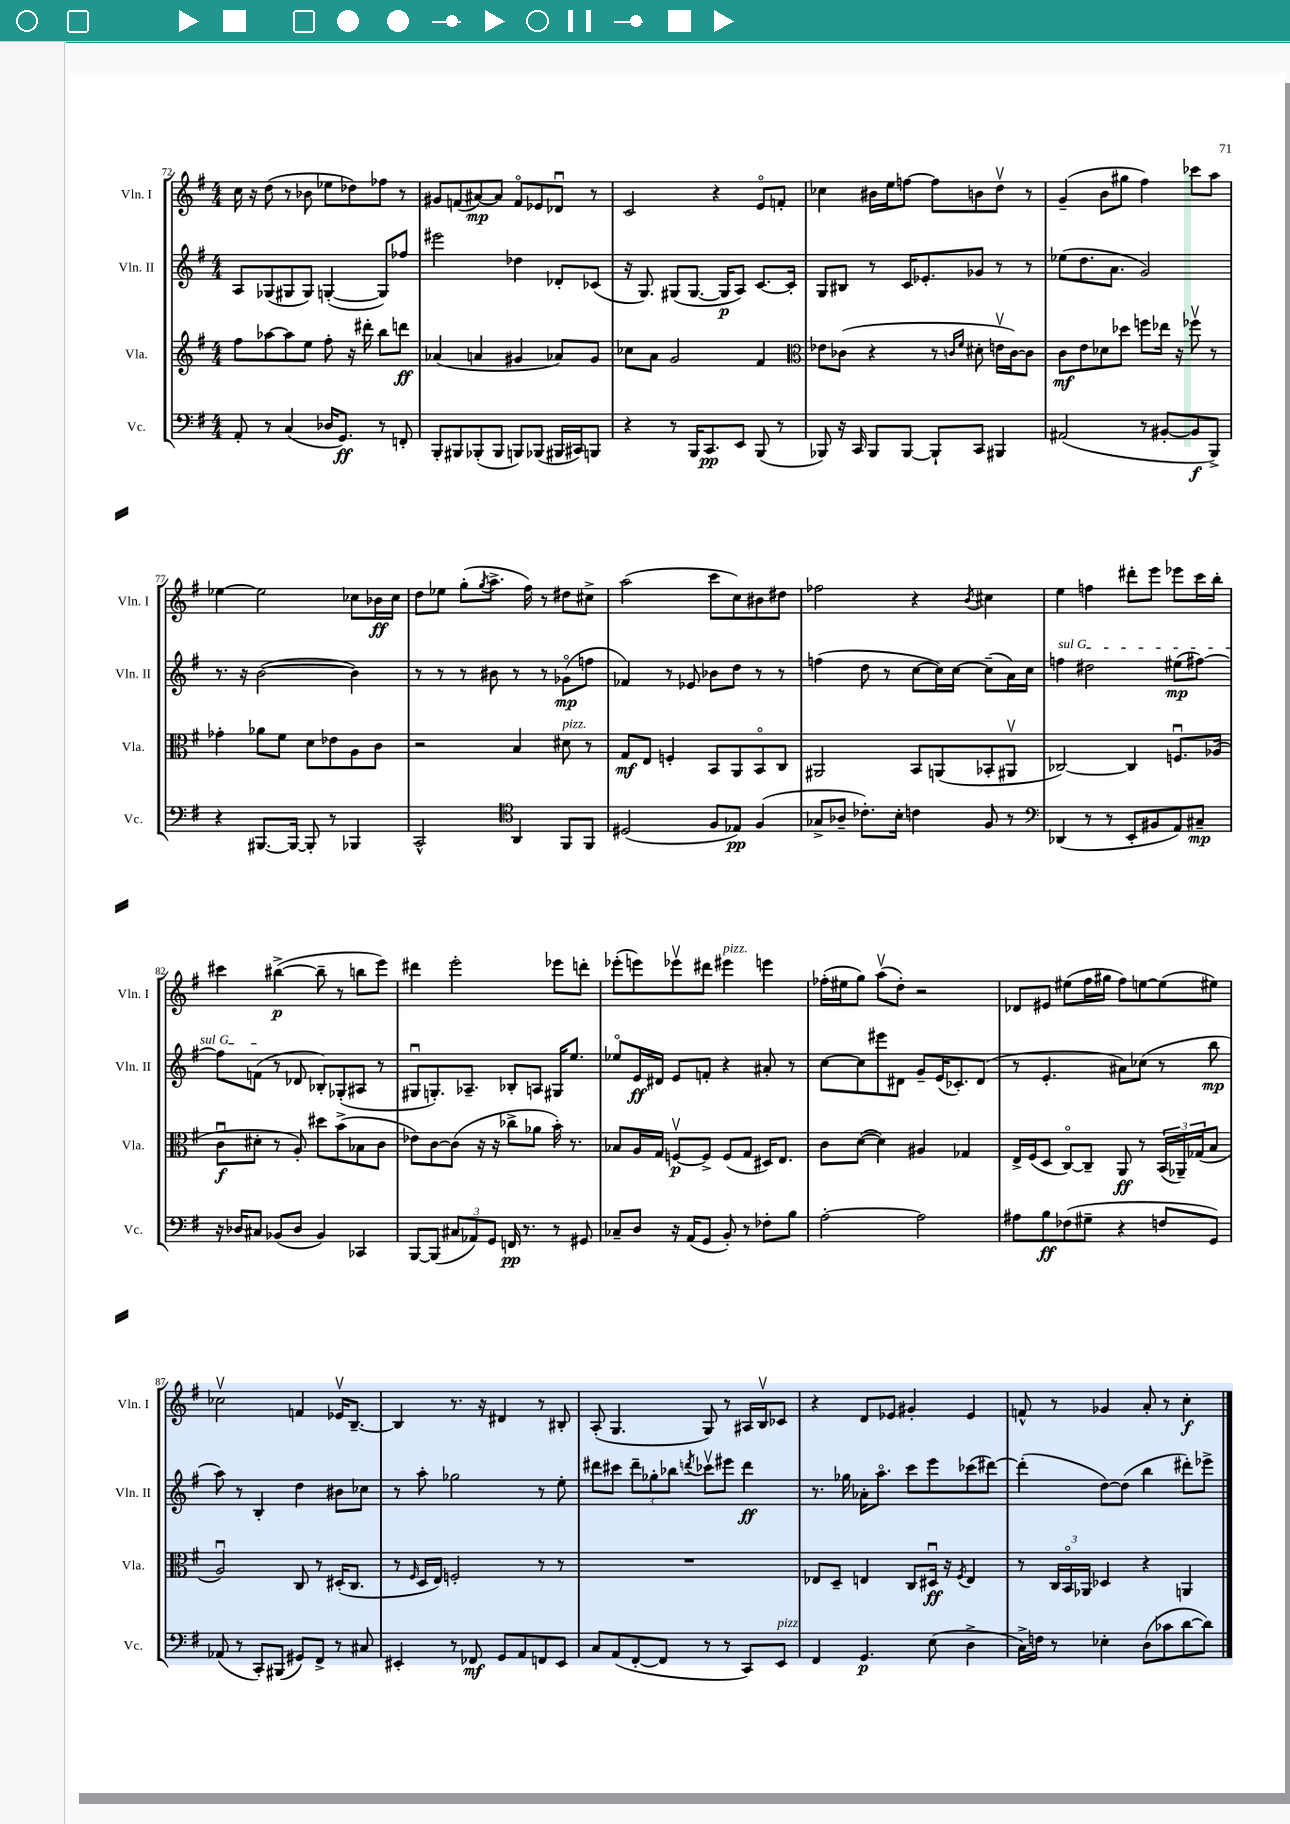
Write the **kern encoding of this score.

**kern	**dynam	**kern	**dynam	**kern	**dynam	**kern	**dynam
*part4	*part4	*part3	*part3	*part2	*part2	*part1	*part1
*staff4	*staff4	*staff3	*staff3	*staff2	*staff2	*staff1	*staff1
*I"Vc.	*	*I"Vla.	*	*I"Vln. II	*	*I"Vln. I	*
*I'Vc.	*	*I'Vla.	*	*I'Vln. II	*	*I'Vln. I	*
*clefF4	*	*clefG2	*	*clefG2	*	*clefG2	*
*k[f#]	*	*k[f#]	*	*k[f#]	*	*k[f#]	*
*M4/4	*	*M4/4	*	*M4/4	*	*M4/4	*
=72	=72	=72	=72	=72	=72	=72	=72
8AA'/	.	8ff#\L	.	8A/L	.	16cc\	.
.	.	.	.	.	.	16r	.
8r	.	[8aa-X\	.	(8G-X/	.	(8dd\	.
(4C/	.	8aa-\]	.	8G#X/	.	8r	.
.	.	8ee\J	.	8G#/J)	.	8b-X\	.
16D-X/KL	.	8ff#'\	.	([4Gn'/	.	8ee-X\L	.
8.GG/J)	ff	.	.	.	.	.	.
.	.	16r	.	.	.	8dd-X\)	.
.	.	16ddd#X'\	.	.	.	.	.
8r	.	8bb\L	.	8G/L])	.	8ff-X\J	.
8FFn'/	.	8dddn\J	ff	8ff-X/J	.	8r	.
=73	=73	=73	=73	=73	=73	=73	=73
8BBB'/L	.	(4a-X/	.	2eee#X\	.	8g#X/L	.
8BBB#X/	.	.	.	.	.	(8fn/	.
(8BBB-X'/	.	4an/	.	.	.	[8a#X/)	mp
8BBB-/J	.	.	.	.	.	8a#/J]	.
8BBBn/L)	.	4g#X/	.	4dd-X\	.	8f/L	.
(8BBB-X/J	.	.	.	.	.	8e-X/	.
16BBB#X/LL	.	8a-X/L)	.	8d-X'/L	.	8d-Xu/J	.
16CC#X/J)	.	.	.	.	.	.	.
8BBBn/J	.	8g#/J	.	(8c-X/J	.	8r	.
=74	=74	=74	=74	=74	=74	=74	=74
4r	.	8cc-X\L	.	16r	.	2c/	.
.	.	.	.	8.G/)	.	.	.
.	.	8a\J	.	.	.	.	.
8r	.	2g/	.	(8G#X/L	.	.	.
16BBB/KL	.	.	.	[8.G#/J	.	.	.
8.CC/	pp	.	.	.	.	.	.
.	.	.	.	.	.	4r	.
.	.	.	.	16G#/KL]	p	.	.
8EE/J	.	.	.	8A/J)	.	.	.
(8BBB/	.	4f#/	.	[8.c/L	.	8e/L	.
8r	.	.	.	.	.	8fn'/J	.
.	.	.	.	16c'/Jk]	.	.	.
=75	=75	=75	=75	=75	=75	=75	=75
*	*	*clefC3	*	*	*	*	*
8BBB-X/)	.	8e-X\L	.	8G/L	.	4cc-X\	.
16r	.	(8c-X\J	.	8B#X/J	.	.	.
16CC/	.	.	.	.	.	.	.
8BBB-/L	.	4r	.	8r	.	16b#X\LL	.
.	.	.	.	.	.	16ee\J	.
[8BBB-/J	.	.	.	16c/KL	.	[8ffn\J	.
.	.	.	.	8.e-X'/	.	.	.
8BBB-`/L]	.	8r	.	.	.	8ff\L]	.
.	.	16qqcn/LL	.	.	.	.	.
.	.	16qqf#/JJ	.	.	.	.	.
8CC/J	.	8d#X'\	.	8g-X/J	.	8bn\	.
4BBB#X/	.	16env\LL	.	8r	.	8ddv\J	.
.	.	[16c\J)	.	.	.	.	.
.	.	8c\J]	.	8r	.	8r	.
=76	=76	=76	=76	=76	=76	=76	=76
(2AA#X/	.	8c\L	mf	(8ee-X\L	.	(4g~/	.
.	.	8e\	.	8.dd\	.	.	.
.	.	8d-X\	.	.	.	8b\L	.
.	.	.	.	8.a\J	.	.	.
.	.	8dd-X\J	.	.	.	8gg#X\J	.
8r	.	8ffn\L	.	2g/)	.	4ff#\)	.
[8BB#X'/L	.	16ee-X\Jk	.	.	.	.	.
.	.	16r	.	.	.	.	.
8BB#/]	f	8ff-Xv\	.	.	.	8ccc-X\L	.
8BBB^/J)	.	8r	.	.	.	8aa\J	.
!!LO:LB:g=z
=77	=77	=77	=77	=77	=77	=77	=77
4r	.	4g-X'\	.	8.r	.	[4ee-X\	.
.	.	.	.	16r	.	.	.
[8.BBB#X/L	.	8a-X\L	.	([2b\	.	2ee-\]	.
.	.	8f#\J	.	.	.	.	.
16BBB#/Jk_	.	.	.	.	.	.	.
8BBB#'/]	.	8d\L	.	.	.	.	.
8r	.	8e-X\	.	.	.	.	.
4BBB-X/	.	8A\	.	4b\])	.	8cc-X\L	.
.	.	8c\J	.	.	.	16b-X\L	ff
.	.	.	.	.	.	16cc-\JJ	.
=78	=78	=78	=78	=78	=78	=78	=78
2CC^^/	.	2r	.	8r	.	8dd\L	.
.	.	.	.	8r	.	8ee-X\J	.
.	.	.	.	8r	.	(8gg'\L	.
.	.	.	.	.	.	8qgg/	.
.	.	.	.	8b#X\	.	8.aa^\J	.
*clefC4	*	*	*	*	*	*	*
4AA/	.	4B/	.	8r	.	.	.
.	.	.	.	.	.	16ff#\)	.
.	.	.	.	8r	.	8r	.
!	!	!LO:TX:a:i:t=pizz.	!	!	!	!	!
8FF#/L	.	8d#X\	.	(8g-X\L	mp	8dd#X\L	.
8FF#/J	.	8r	.	8ffn\J	.	8cc#X^\J	.
=79	=79	=79	=79	=79	=79	=79	=79
(2D#X/	.	8G/L	mf	4f-X/)	.	(2aa\	.
.	.	8E/J	.	.	.	.	.
.	.	4Fn'/	.	8r	.	.	.
.	.	.	.	8e-X/	.	.	.
8F#/L	.	8BB/L	.	8b-X\L	.	8ccc\L	.
8E-X/J)	pp	8AA/	.	8dd\J	.	8cc\)	.
(4F#/	.	8BB/	.	8r	.	8b#X\	.
.	.	8C/J	.	8r	.	8dd#X\J	.
=80	=80	=80	=80	=80	=80	=80	=80
8G-X^/L	.	2AA#X/	.	(4ffn\	.	2ff-X\	.
8A-X~/J	.	.	.	.	.	.	.
8.c-X'\L)	.	.	.	8dd\	.	.	.
.	.	.	.	8r	.	.	.
16B'\Jk	.	.	.	.	.	.	.
4cn\	.	8BB/L	.	[8cc\L	.	4r	.
.	.	(8AAn/	.	16cc\L])	.	.	.
.	.	.	.	[16cc\JJ	.	.	.
.	.	.	.	.	.	8qb/	.
8F#/	.	8BB-X'/	.	(8cc~\L]	.	4cc#X\	.
8r	.	8AA#Xv/J	.	16a\L)	.	.	.
.	.	.	.	16cc\JJ	.	.	.
=81	=81	=81	=81	=81	=81	=81	=81
*clefF4	*	*	*	*	*	*	*
!	!	!	!	!LO:TX:a:i:t=sul G	!	!	!
(4DD-X/	.	[2C-X/)	.	4ffn\	.	4ee\	.
8r	.	.	.	2dd#X\	.	4ffn\	.
8r	.	.	.	.	.	.	.
8EE'/L	.	4C-/]	.	.	.	8ddd#X'\L	.
8BB#X/	.	.	.	.	.	8eee\J	.
8AA/)	.	8.Fnu/L	.	(8ee#X\L	mp	8eee-X\L	.
8C#X~/J	mp	.	.	[8ff#X\J)	.	16ccc\L	.
.	.	(16A-X/Jk	.	.	.	16bb'\JJ	.
!!LO:LB:g=z
=82	=82	=82	=82	=82	=82	=82	=82
16r	.	8cu\L	f	8ff#\L]	.	4ccc#X\	.
16D-X/KL	.	.	.	.	.	.	.
8C#X/J	.	8d#X'\J	.	(8fn\J	.	.	.
(8BB-X/L	.	8r	.	8r	.	([4bb#X^\	p
8D-/J	.	8A'/)	.	8d-X/	.	.	.
4BB-/)	.	8dd#X\L	.	8B-X'/L)	.	8bb#~\]	.
.	.	(8b^\	.	(8G-X'/	.	8r	.
4CC-X/	.	8B-X\	.	8A#X/J	.	8bbn\L	.
.	.	8c\J	.	8r	.	8eee\J)	.
=83	=83	=83	=83	=83	=83	=83	=83
[8BBB/L	.	8e-X\L)	.	8G#Xu/L	.	4ddd#X\	.
(8BBB/J]	.	[8c\	.	8.Gn'/)	.	.	.
12C#X/L	.	(8c\J]	.	.	.	2eee'\	.
.	.	.	.	8.A-X~/J	.	.	.
12AA-X/)	.	.	.	.	.	.	.
.	.	16r	.	.	.	.	.
12GG/J	.	.	.	.	.	.	.
.	.	16r	.	.	.	.	.
16FFn/	pp	8cc-X^\L	.	8B-X'/L	.	.	.
8.r	.	.	.	.	.	.	.
.	.	8a-X\J	.	8An/J	.	.	.
8r	.	16b'\)	.	16G#X/KL	.	8eee-X\L	.
.	.	8.r	.	8.ee/J	.	.	.
8GG#X/	.	.	.	.	.	8dddn'\J	.
=84	=84	=84	=84	=84	=84	=84	=84
8C-X~/L	.	8B-X/L	.	8ee-X/L	.	(8eee-X'\L	.
8D/J	.	16A/L	.	16e/L	ff	8eeen\)	.
.	.	16G/JJ	.	16d#X/JJ	.	.	.
16r	.	[8Fnv/L	p	8e/L	.	8eee-Xv\	.
(16AA/KL	.	.	.	.	.	.	.
8GG/J	.	8F^/J]	.	8fn'/J	.	8ddd#X\J	.
!	!	!	!	!	!	!LO:TX:a:i:t=pizz.	!
8BB'/)	.	(8F/L	.	4r	.	4eee#X\	.
8r	.	8G/J	.	.	.	.	.
8F-X'\L	.	16D#X/KL)	.	8a#X'/	.	4eeen\	.
.	.	8.E/J	.	.	.	.	.
8B\J	.	.	.	8r	.	.	.
=85	=85	=85	=85	=85	=85	=85	=85
[2A'\	.	8c\L	.	[8cc\L	.	(16ff-X'\LL	.
.	.	.	.	.	.	16ee#X\J	.
.	.	([8d\J	.	8cc\]	.	8gg\J)	.
.	.	4d\])	.	8eee#X\	.	(8aav\L	.
.	.	.	.	8d#X\J	.	8dd'\J)	.
2A\]	.	4A#X/	.	8g~/L	.	2r	.
.	.	.	.	(16e/K	.	.	.
.	.	.	.	8.c-X'/)	.	.	.
.	.	4G-X/	.	.	.	.	.
.	.	.	.	(8d#/J	.	.	.
=86	=86	=86	=86	=86	=86	=86	=86
8A#X\L	.	16E^/LL	.	8r	.	8d-X/L	.
.	.	(16F#/J	.	.	.	.	.
8B\	ff	8D/J	.	4.e'/	.	8e#X/J	.
(8F-X\	.	[8C/L)	.	.	.	(8ee#X\L	.
8G#X~\J	.	8C~/J]	.	.	.	16ff#\L	.
.	.	.	.	.	.	16gg#X\JJ	.
4r	.	8AA/	ff	8a#X\L)	.	8ff#\L)	.
.	.	8r	.	(8cc-X\J	.	[8een\	.
8Fn/L	.	(24BB/LL	.	8r	.	(8ee\]	.
.	.	24AA-X~/)	.	.	.	.	.
.	.	(24G-X/J	.	.	.	.	.
8GG/J)	.	8B/J	.	8bb\	mp	8ee#X\J)	.
!!LO:LB:g=z
=87	=87	=87	=87	=87	=87	=87	=87
(8AA-X/	.	2Au/)	.	8aa\)	.	2cc-Xv\	.
8r	.	.	.	8r	.	.	.
8CC'/L)	.	.	.	4B'/	.	.	.
(8BBB#X/J	.	.	.	.	.	.	.
8GG#X/L)	.	8C/	.	4dd\	.	4fn/	.
8FF#^/J	.	8r	.	.	.	.	.
8r	.	(16D#X'/KL	.	8b#X\L	.	16e-Xv/KL	.
.	.	8.C/J	.	.	.	[8.B~/J	.
8C#X/	.	.	.	8cc-X\J	.	.	.
=88	=88	=88	=88	=88	=88	=88	=88
4EE#X'/	.	8r	.	8r	.	4B/]	.
.	.	16qqF#/	.	.	.	.	.
.	.	16D/LL	.	8aa'\	.	.	.
.	.	16E/JJ)	.	.	.	.	.
8r	.	2Fn'/	.	2gg-X\	.	8.r	.
8FF-X/	mf	.	.	.	.	.	.
.	.	.	.	.	.	16r	.
8GG/L	.	.	.	.	.	4d#X/	.
8AA/	.	.	.	.	.	.	.
8FFn/	.	8r	.	8r	.	8r	.
8EE#/J	.	8r	.	8ee'\	.	8B#X'/	.
=89	=89	=89	=89	=89	=89	=89	=89
8C/L	.	1r	.	8ddd#X\L	.	(8A'/	.
(8AA/	.	.	.	8ccc#X\J	.	4.G/	.
[8FF#'/	.	.	.	12ddd#~\L	.	.	.
.	.	.	.	12gg-X'\	.	.	.
8FF#/J]	.	.	.	.	.	.	.
.	.	.	.	12bb-X\J	.	.	.
.	.	.	.	8qdddn/	.	.	.
8r	.	.	.	8ccc-Xv\L	.	8G/)	.
8r	.	.	.	8eee#X\J	.	8r	.
8CC/L)	.	.	.	4ddd\	ff	16A#X/LL	.
.	.	.	.	.	.	16Bv/J	.
!LO:TX:a:i:t=pizz.	!	!	!	!	!	!	!
8EE/J	.	.	.	.	.	8c-X/J	.
=90	=90	=90	=90	=90	=90	=90	=90
4FF#/	.	8E-X/L	.	8.r	.	4r	.
.	.	8D~/J	.	.	.	.	.
.	.	.	.	16gg-X\	.	.	.
4.GG/	p	4En/	.	16a-X'\KL	.	8d/L	.
.	.	.	.	8.aa\J	.	.	.
.	.	.	.	.	.	8e-X/J	.
.	.	8C/L	.	8ccc\L	.	4g#X'/	.
(8E\	.	16D#Xu/Jk	ff	8eee\	.	.	.
.	.	16r	.	.	.	.	.
.	.	8qF#/	.	.	.	.	.
4D^\	.	4E/	.	(8ccc-X\	.	4e-/	.
.	.	.	.	[8ddd#X\J)	.	.	.
=91	=91	=91	=91	=91	=91	=91	=91
16C^\LL)	.	8r	.	(4ddd#'\]	.	8fn^^/	.
16Fn\JJ	.	.	.	.	.	.	.
8r	.	24C/LL	.	.	.	8r	.
.	.	24BB/	.	.	.	.	.
.	.	24AA-X/JJ	.	.	.	.	.
4E-X'\	.	4D-X/	.	[8dd\L)	.	4g-X/	.
.	.	.	.	(8dd\J]	.	.	.
(8D\L	.	4r	.	4bb\	.	8a'/	.
8c-X\	.	.	.	.	.	8r	.
[8d\	.	4AAn/	.	8ddd#X'\L)	.	4cc'\	f
8d\J])	.	.	.	8eee-X^\J	.	.	.
==	==	==	==	==	==	==	==
*-	*-	*-	*-	*-	*-	*-	*-
